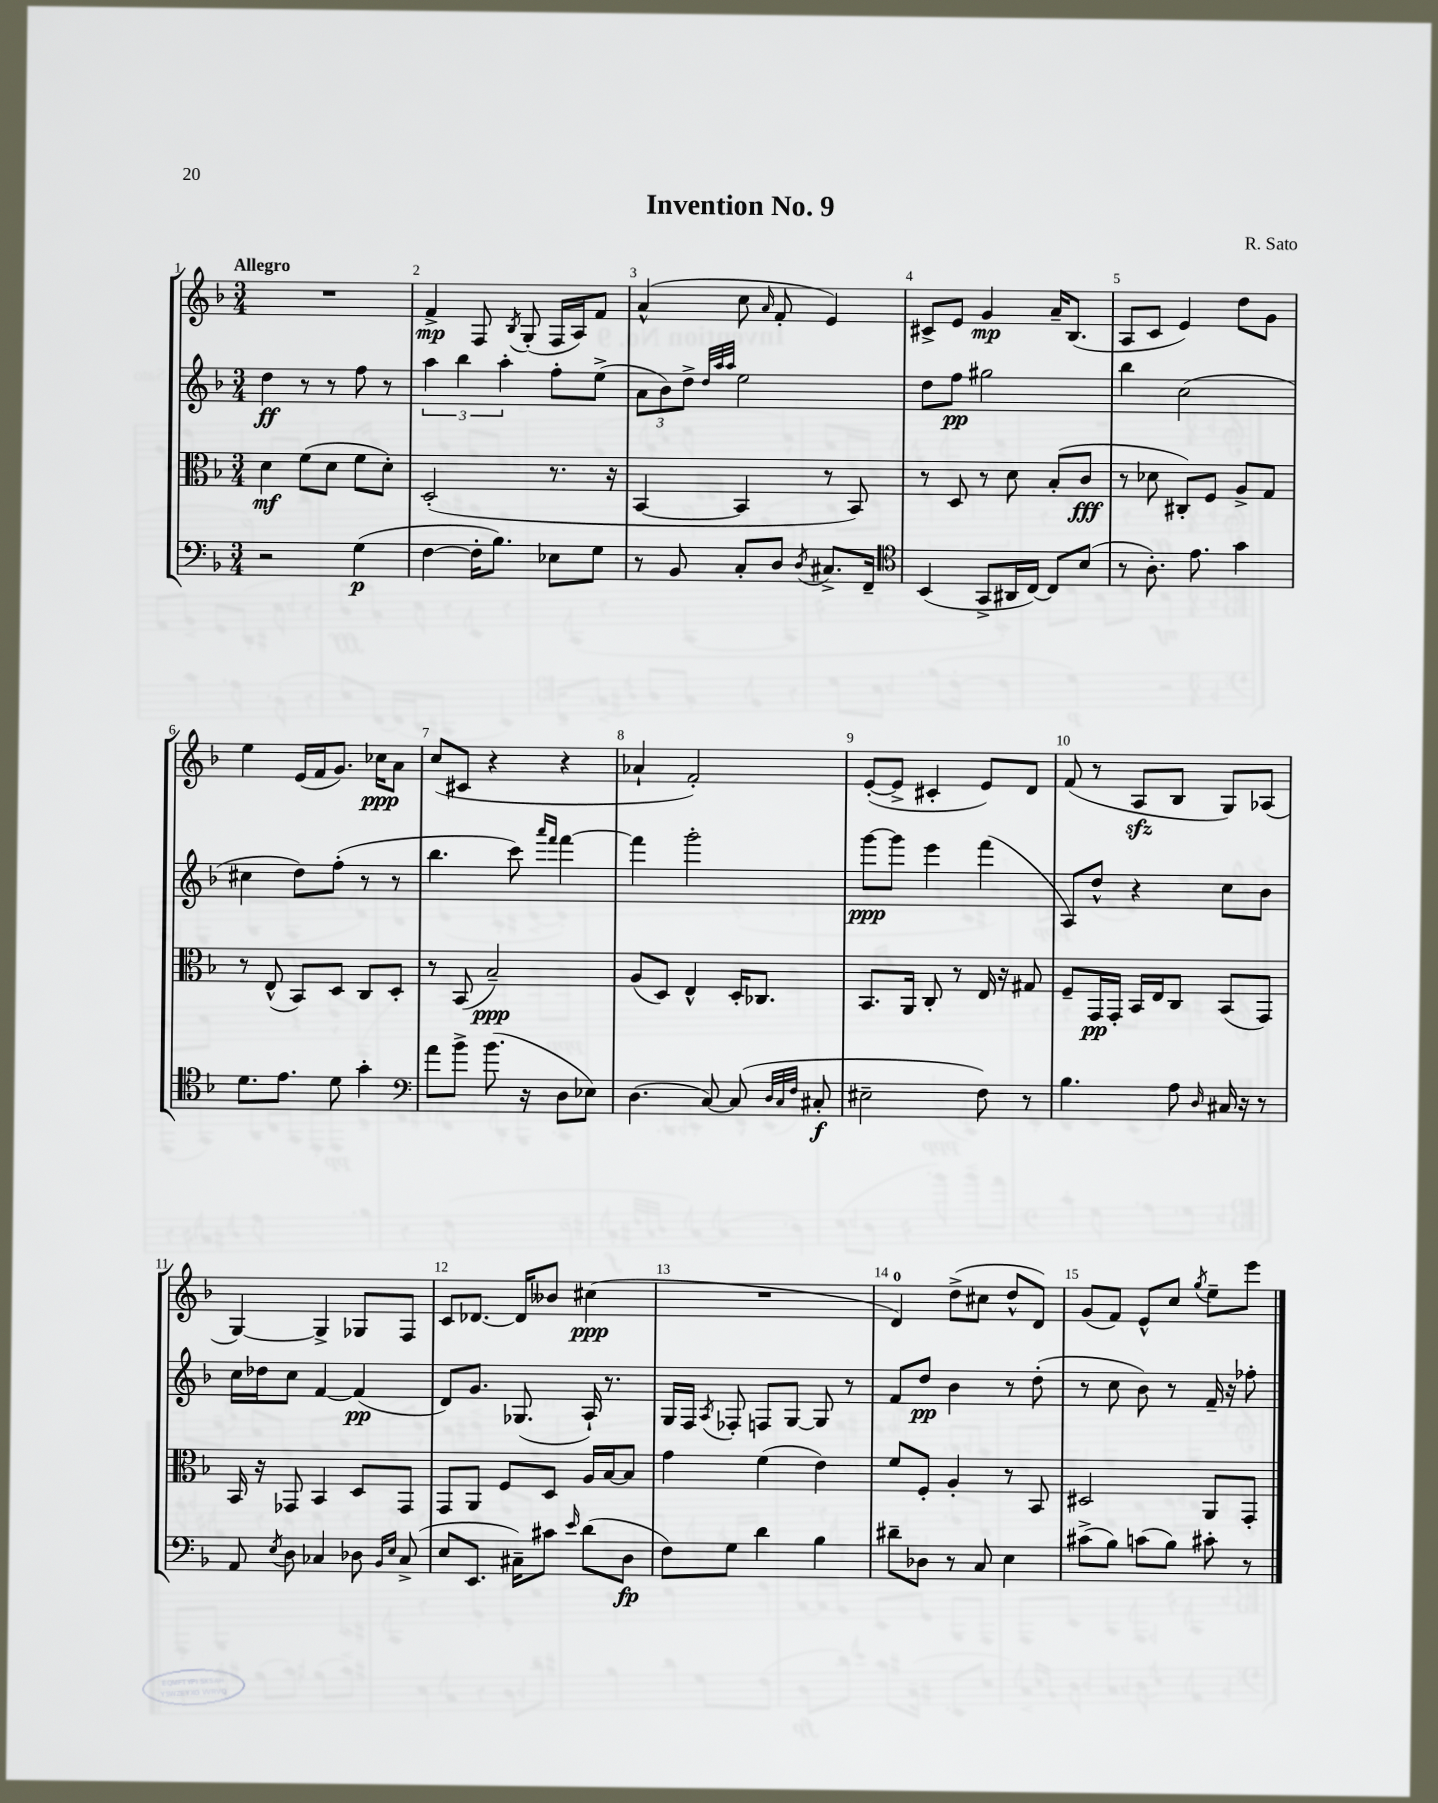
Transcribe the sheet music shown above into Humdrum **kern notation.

**kern	**kern	**kern	**kern
*staff4	*staff3	*staff2	*staff1
*clefF4	*clefC3	*clefG2	*clefG2
*k[b-]	*k[b-]	*k[b-]	*k[b-]
*M3/4	*M3/4	*M3/4	*M3/4
2r	4d\	4dd\	2.r
.	(8f\L	8r	.
.	8d\J	8r	.
(4G\	8f\L	8ff\	.
.	8d'\J)	8r	.
=	=	=	=
[4F\	(2D'/	6aa\	4f^/
.	.	6bb-\	.
16F'\]LK	.	.	8F/
8.B-\J)	.	.	.
.	.	6aa'\	.
.	.	.	8qB-/
.	.	.	(8G'/
8E-\L	8.r	8ff'\L	16F/LL
.	.	.	16A/J)
8G\J	.	(8ee^\J	8f/J
.	16r	.	.
=	=	=	=
8r	[4BB-/	12a\L	(4a^^/
.	.	12b-\)	.
8BB-/	.	.	.
.	.	12dd^\J	.
.	.	32qqdd/LLL	.
.	.	32qqaa/	.
.	.	32qqaa/JJJ	.
8C'/L	4BB-/]	2ee\	8cc\
.	.	.	16qqa/
8D/J	.	.	8f'/
8qD/	.	.	.
8.C#^/L	8r	.	4e/)
.	8BB-/)	.	.
16FF~/Jk	.	.	.
=	=	=	=
*clefC4	*	*	*
(4BB-/	8r	8dd\L	8c#^/L
.	8D/	8ff\J	8e/J
8GG^/L	8r	2gg#\	4g/
16AA#/L	8d\	.	.
[16C/JJ)	.	.	.
8C/]L	(8B-'/L	.	16a~/LK
.	.	.	(8.B-/J
(8B-/J	8c/J	.	.
=	=	=	=
8r	8r	4bb-\	8A/L
8.A'\)	8d-\	.	8c/J
.	8C#'/L)	(2cc\	4e/)
8.e\	.	.	.
.	8F/J	.	.
4g\	8A^/L	.	8dd\L
.	8G/J	.	8g\J
=	=	=	=
8.d\L	8r	4cc#\	4ee\
.	(8E^^/	.	.
8.e\J	.	.	.
.	8BB-/L)	8dd\L)	(16e/LL
.	.	.	16f/J
8d\	8D/J	(8ff'\J	8.g/J)
4g'\	8C/L	8r	.
.	.	.	16cc-\LK
.	8D'/J	8r	8a\J
=	=	=	=
*clefF4	*	*	*
8a\L	8r	4.bb-\	(8cc/L
8b-^\J	(8BB-/	.	8c#/J
(8.b-\	2B-~/)	.	4r
.	.	8ccc\)	.
16r	.	.	.
.	.	16qqaaa/LL	.
.	.	16qqfff/JJ	.
8D\L	.	[4fff\	4r
8E-\J)	.	.	.
=	=	=	=
(4.D\	(8A/L	4fff\]	4a-`/
.	8D/J)	.	.
.	4E^^/	2ggg'\	2f'/)
[8C/)	.	.	.
(8C/]	16D'/LK	.	.
.	8.C-/J	.	.
32qqD/LLL	.	.	.
32qqC/	.	.	.
32qqF/JJJ	.	.	.
8C#'/	.	.	.
=	=	=	=
2E#~\	8.BB-/L	[8ggg\L	([8e'/L
.	.	8ggg\]J	8e^/]J
.	16AA/Jk	.	.
.	8C'/	4eee\	4c#'/
.	8r	.	.
8F\)	16E/	(4fff\	8e/L)
.	16r	.	.
8r	8G#/	.	8d/J
=	=	=	=
4.B-\	8F~/L	8A/L)	(8f/
.	16GG/L	8dd^^/J	8r
.	16GG'/JJ	.	.
.	16BB-/LL	4r	8A/L
.	16E/J	.	.
8A\	8C/J	.	8B-/J
16qqD/	.	.	.
16C#/	(8BB-/L	8cc\L	8G/L)
16r	.	.	.
8r	8GG/J)	8b-\J	(8A-/J
=	=	=	=
8AA/	16BB-/	16cc\LL	[4G/)
.	16r	16dd-\J	.
8qE/	.	.	.
8D\	8GG-/	8cc\J	.
4C-/	4BB-/	[4f/	4G^/]
8D-\	8D/L	(4f/]	8G-/L
16qqBB-/LL	.	.	.
16qqE/JJ	.	.	.
(8C-^/	8GG-/J	.	8F/J
=	=	=	=
8E/L	8GG/L	8d/L)	8c/L
8.EE/J	8AA/J	8.g/J	[8.d-/J
.	8F/L	.	.
16C#~\LK)	.	(8.G-/	16d-/]LK
8c#\J	8D/J	.	8b--/J
16qqe/	.	.	.
(8d\L	16A/LL	16A`/)	(4cc#\
.	[16B-/J	8.r	.
8D\J	8B-/]J	.	.
=	=	=	=
8F\L)	4g\	16G/LL	2.r
.	.	16F/JJ	.
.	.	8qA/	.
8G\J	.	8F-'/	.
4d\	(4f\	8F/L	.
.	.	[8G/J	.
4B-\	4e\)	8G/]	.
.	.	8r	.
=	=	=	=
8d#~\L	8f/L	8f/L	4d/)
8D-\J	8F'/J	8dd/J	.
8r	4A'/	4b-\	(8dd^\L
8C/	.	.	8cc#\J
4E\	8r	8r	8dd^^/L
.	8BB-/	(8dd'\	8d/J)
=	=	=	=
(8c#^\L	2D#/	8r	(8g/L
8B-\J)	.	8cc\	8f/J)
(8c\L	.	8b-\)	8e^^/L
8B-\J)	.	8r	8cc/J
.	.	.	8qgg/
8c#'\	8AA/L	16f~/	8ee~\L
.	.	16r	.
8r	8GG'/J	8ff-'\	8eee\J
==	==	==	==
*-	*-	*-	*-
